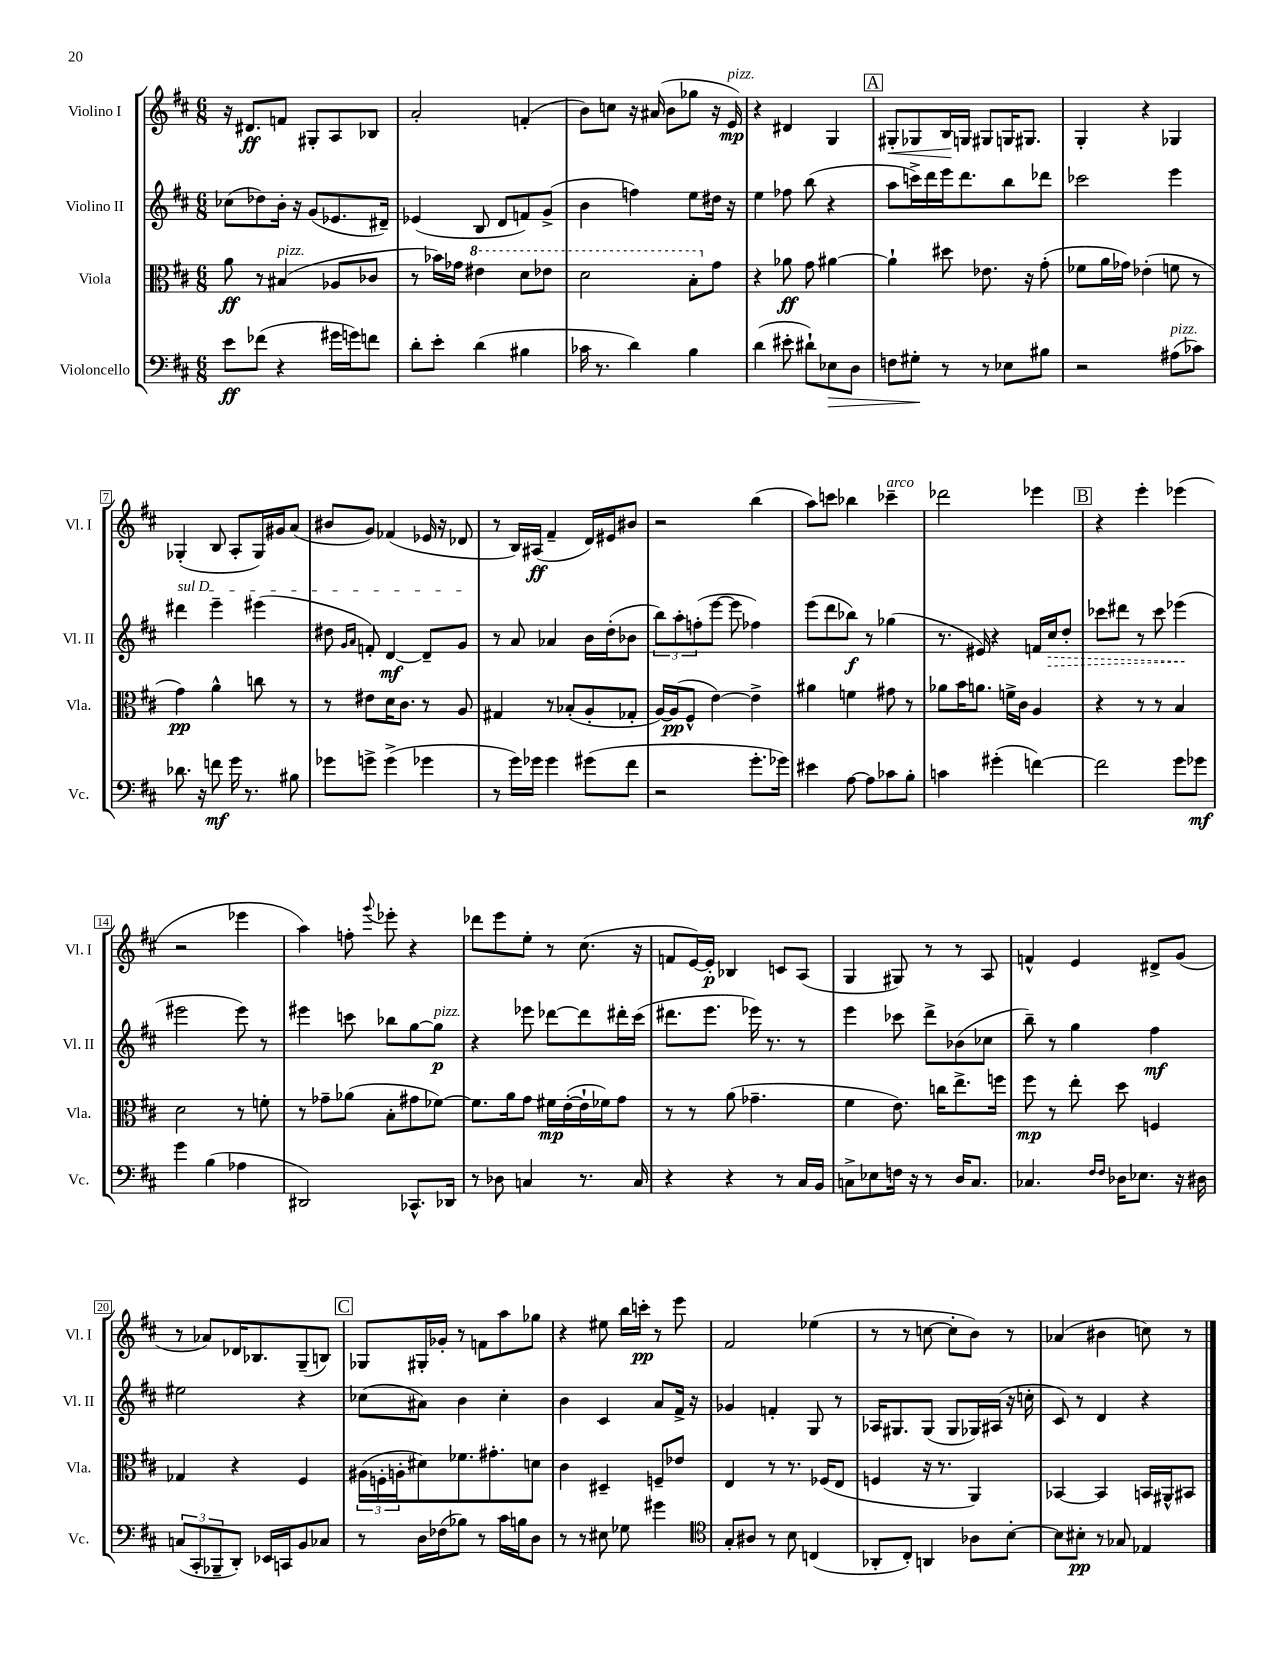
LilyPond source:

<<
\new StaffGroup <<
\new Staff = "s0" \with { instrumentName = "Violino I" shortInstrumentName = "Vl. I" } {
    \clef treble \key d \major \numericTimeSignature \time 6/8
    r16 dis'8.\ff f'8 gis8-. a8 bes8 |
    a'2-. f'4-.( |
    b'8) c''8 r16 ais'16( b'8 ges''8 r16 e'16\mp^\markup { \italic "pizz." }) |
    r4 dis'4 g4 |
    \mark \markup { \box "A" } gis8-.\< ges8 b16\! g16 gis8 g16 gis8. |
    g4-. r4 ges4 |
    ges4-.( b8 a8-. ges16) gis'16 a'8( |
    bis'8 g'8) fes'4( ees'16 r16 des'8 |
    r8 b16) ais16\ff( fis'4-- d'16) eis'16 bis'8 |
    r2 b''4( |
    a''8) c'''8 bes''4 ces'''4--^\markup { \italic "arco" } |
    des'''2 ees'''4 |
    \mark \markup { \box "B" } r4 e'''4-. ees'''4( |
    r2 ees'''4 |
    a''4) f''8-. \appoggiatura { g'''8 } ees'''8-. r4 |
    des'''8 e'''8 e''8-. r8 cis''8.( r16 |
    f'8 e'16~) e'16-.\p bes4 c'8 a8( |
    g4 gis8) r8 r8 a8 |
    f'4-^ e'4 dis'8-> g'8( |
    r8 aes'8) des'16 bes8. g8--( b8) |
    \mark \markup { \box "C" } ges8 gis16-. ges'16-. r8 f'8 a''8 ges''8 |
    r4 eis''8 b''16 c'''16-.\pp r8 e'''8 |
    fis'2 ees''4( |
    r8 r8 c''8~ c''8-. b'8) r8 |
    aes'4( bis'4 c''8) r8 \bar "|." |
}
\new Staff = "s1" \with { instrumentName = "Violino II" shortInstrumentName = "Vl. II" } {
    \clef treble \key d \major \numericTimeSignature \time 6/8
    ces''8( des''8) b'16-. r16 g'8( ees'8. dis'16--) |
    ees'4( b8 d'8 f'8) g'8->( |
    b'4 f''4) e''8 dis''16 r16 |
    e''4 fes''8 b''8( r4 |
    \mark \markup { \box "A" } a''8 c'''16->) d'''16 e'''16 d'''8. b''8 des'''8 |
    ces'''2 e'''4 |
    \once \override TextSpanner.bound-details.left.text = \markup { \italic "sul D" } dis'''4\startTextSpan e'''4-- eis'''4( |
    dis''8 \grace { g'16 a'16 } f'8-.) d'4~\mf d'8-- g'8\stopTextSpan |
    r8 a'8 aes'4 b'16 d''16-.( bes'8 |
    \tuplet 3/2 { b''8) a''8-. f''8-.( } e'''8~ e'''8 fes''4) |
    e'''8( d'''8 bes''8\f) r8 ges''4( |
    r8. eis'16) r4 f'16 \once \override Hairpin.style = #'dashed-line cis''16\> d''8-. |
    \mark \markup { \box "B" } ces'''8 dis'''8 r8 ces'''8 ees'''4\!( |
    eis'''2 eis'''8) r8 |
    eis'''4 c'''8 bes''8 g''8~ g''8\p^\markup { \italic "pizz." } |
    r4 ees'''8 des'''8~ des'''8 dis'''16-. cis'''16( |
    dis'''8. e'''8. ees'''16) r8. r8 |
    e'''4 ces'''8 d'''8-> bes'8( ces''8 |
    b''8--) r8 g''4 fis''4\mf |
    eis''2 r4 |
    \mark \markup { \box "C" } ces''8( ais'8) b'4 ces''4-. |
    b'4 cis'4 a'8 fis'16-> r16 |
    ges'4 f'4-. g8 r8 |
    aes16 gis8. gis8( gis8 ges16) ais16( r16 c''16-. |
    cis'8) r8 d'4 r4 \bar "|." |
}
\new Staff = "s2" \with { instrumentName = "Viola" shortInstrumentName = "Vla." } {
    \clef alto \key d \major \numericTimeSignature \time 6/8
    a'8\ff r8 bis4^\markup { \italic "pizz." }( aes8 ces'8 |
    r8 bes'16) ges'16 \ottava #1 eis''4 d''8 ees''8 |
    d''2 b'8-. \ottava #0 g'8 |
    r4 aes'8\ff g'8 ais'4~ |
    \mark \markup { \box "A" } ais'4-! dis''8 ees'8. r16 g'8-.( |
    fes'8 a'16 ges'16) ees'4-.( f'8 r8 |
    g'4\pp) a'4-^ c''8 r8 |
    r8 eis'8 d'16 cis'8. r8 a8 |
    gis4 r8 bes8-.( a8-. ges8-. |
    a16~) a16\pp( fis8-^ e'4~) e'4-> |
    ais'4 f'4 gis'8 r8 |
    aes'8 b'16 a'8. f'16-> cis'16 a4 |
    \mark \markup { \box "B" } r4 r8 r8 b4 |
    d'2 r8 f'8-. |
    r8 ges'8-- aes'8( b8-. gis'8 fes'8~) |
    fes'8. a'16 g'8 fis'16\mp e'16~-.( e'16-! fes'16) g'8 |
    r8 r8 a'8( ges'4.-- |
    fis'4 e'8.) c''16 e''8.-> f''16 |
    fis''8\mp r8 e''8-. d''8 f4 |
    ges4 r4 fis4 |
    \mark \markup { \box "C" } \tuplet 3/2 { ais16( f16-. a16-. } dis'8) fes'8. gis'8.-. d'8 |
    cis'4 dis4-- f8-- ees'8 |
    e4 r8 r8. fes16( e8 |
    f4 r16 r8. a,4) |
    bes,4~ bes,4 b,16 ais,16-^ bis,8 \bar "|." |
}
\new Staff = "s3" \with { instrumentName = "Violoncello" shortInstrumentName = "Vc." } {
    \clef bass \key d \major \numericTimeSignature \time 6/8
    e'8\ff fes'8( r4 gis'16 g'16) f'8 |
    d'8-. e'8-. d'4( bis4 |
    ces'16 r8. d'4) b4 |
    d'4( eis'8-. dis'8-!) ees8\> d8 |
    \mark \markup { \box "A" } f8 gis8-.\! r8 r8 ees8 bis8 |
    r2 ais8^\markup { \italic "pizz." }( ces'8) |
    des'8. r16 f'8\mf g'16 r8. bis8 |
    ges'8 g'8-> g'4->( ges'4 |
    r8 g'16) ges'16 ges'4 gis'8( fis'8 |
    r2 g'8.-. ges'16) |
    eis'4 a8~ a8 ces'8 b8-. |
    c'4 gis'4-.( f'4~) |
    \mark \markup { \box "B" } f'2 g'8 ges'8\mf |
    g'4 b4( aes4 |
    dis,2) ces,8.-^ des,16 |
    r8 des8 c4 r8. c16 |
    r4 r4 r8 cis16 b,16 |
    c8-> ees8 f16 r16 r8 d16 c8. |
    ces4. \grace { fis16 fis16 } des16 ees8. r16 dis16 |
    \tuplet 3/2 { c8( cis,8-. bes,,8-- } d,8-.) ees,16 c,16 b,8 ces8 |
    \mark \markup { \box "C" } r8 d16 fes16( bes8) r8 cis'16 b16 d8 |
    r8 r8 eis8 ges8 gis'4 |
    \clef tenor g8-. ais8 r8 b8 c4( |
    aes,8-. cis8-.) a,4 aes8 b8~-. |
    b8 bis8-.\pp r8 ges8 ees4 \bar "|." |
}
>>
>>
\layout { \context { \Score \override BarNumber.stencil = #(make-stencil-boxer 0.1 0.3 ly:text-interface::print) } }
